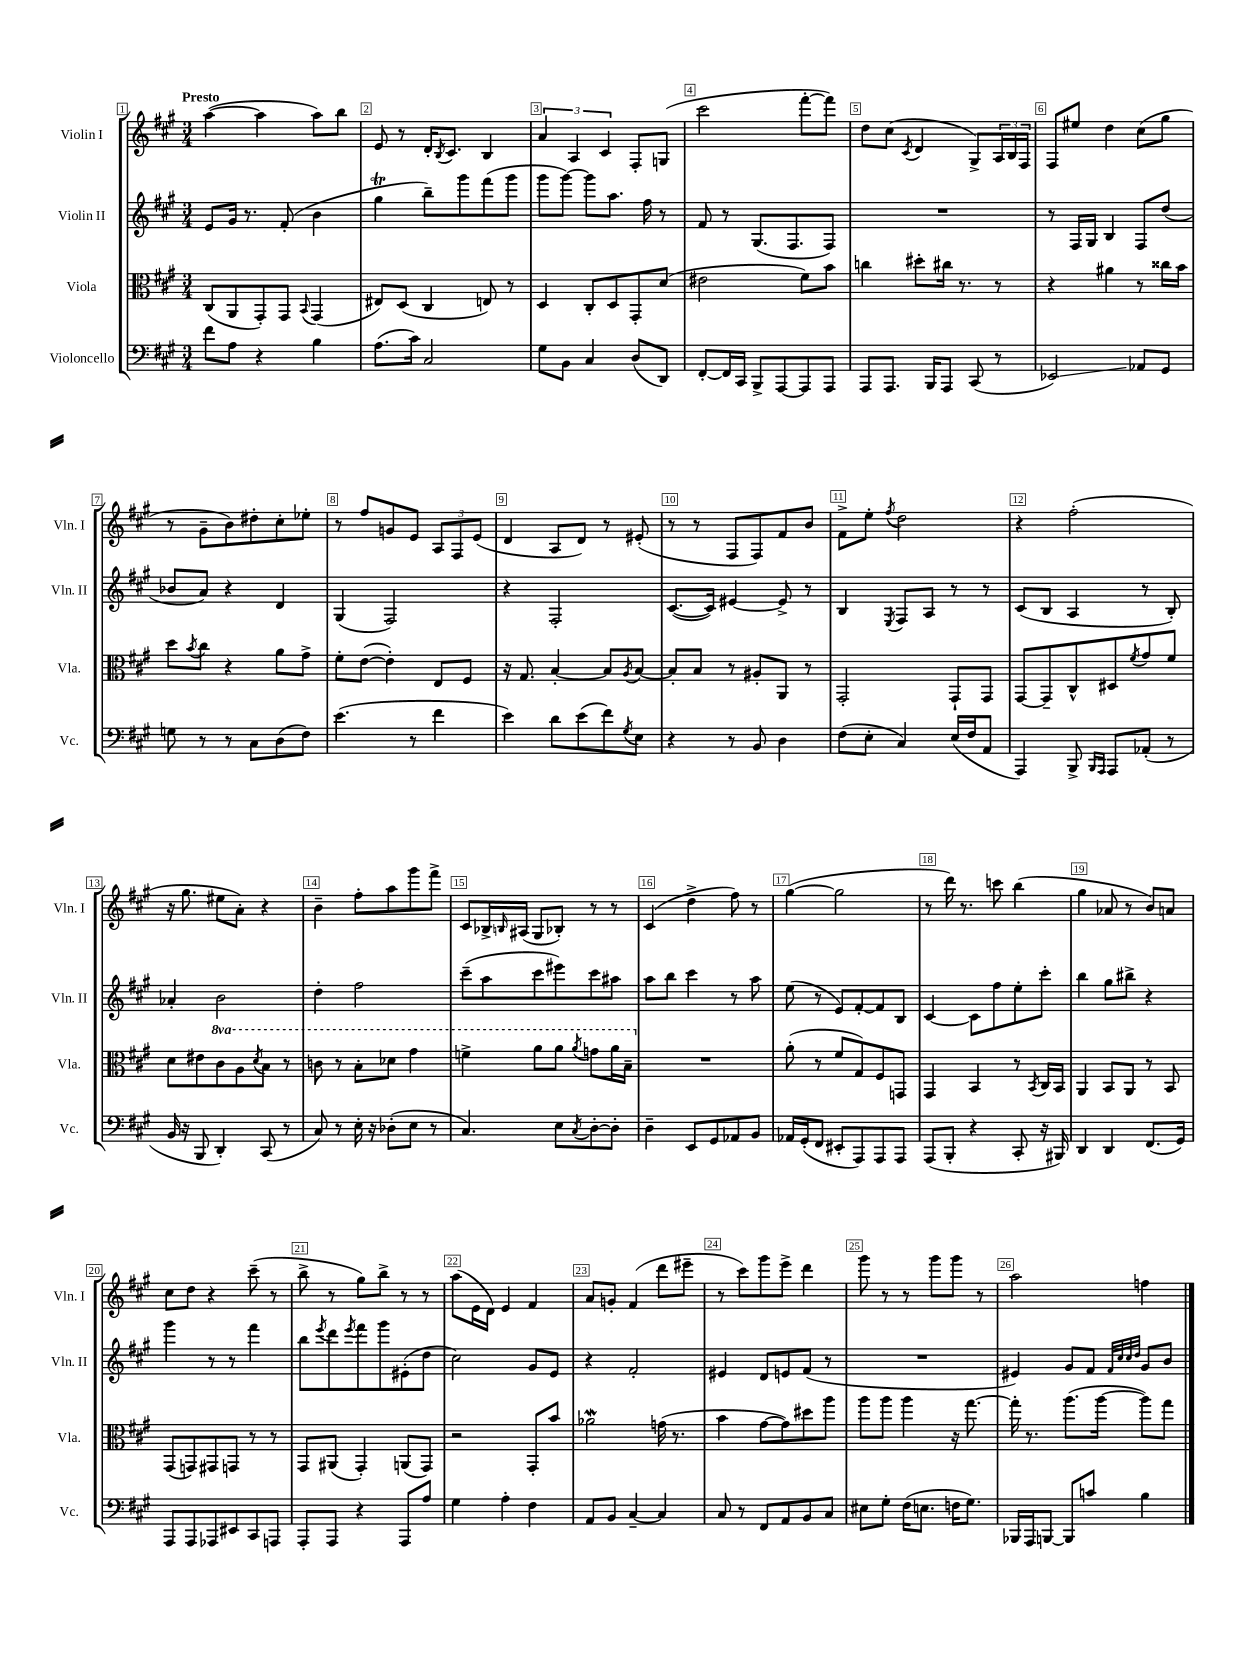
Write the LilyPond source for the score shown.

<<
\new StaffGroup <<
\new Staff = "s0" \with { instrumentName = "Violin I" shortInstrumentName = "Vln. I" } {
    \clef treble \key a \major \numericTimeSignature \time 3/4 \tempo "Presto"
    a''4~( a''4 a''8) b''8 |
    e'8 r8 d'16-. \acciaccatura { b8 } cis'8. b4 |
    \tuplet 3/2 { a'4 a4 cis'4 } fis8-. g8( |
    cis'''2 fis'''8~-. fis'''8) |
    d''8 cis''8( \acciaccatura { cis'8 } d'4 gis8->) \tuplet 3/2 { a16 b16 fis16 } |
    fis8 eis''8 d''4 cis''8( gis''8 |
    r8 gis'8-- b'8) dis''8-. cis''8-. ees''8-. |
    r8 fis''8 g'8 e'8 \tuplet 3/2 { a8 fis8 e'8( } |
    d'4 a8 d'8) r8 eis'8-.( |
    r8 r8 fis8 fis8) fis'8 b'8 |
    fis'8-> e''8-. \acciaccatura { fis''8 } d''2 |
    r4 fis''2-.( |
    r16 gis''8. eis''8 a'8-.) r4 |
    b'4-- fis''8-. a''8 gis'''8 fis'''8-> |
    cis'8 bes16-> \grace { b16 } ais16( gis8 bes8-.) r8 r8 |
    cis'4( d''4-> fis''8) r8 |
    gis''4~( gis''2 |
    r8 d'''16) r8. c'''8 b''4( |
    gis''4 aes'8 r8 b'8) a'8 |
    cis''8 d''8 r4 cis'''8--( r8 |
    b''8-> r8 gis''8) b''8-> r8 r8 |
    a''8( e'16 d'16) e'4 fis'4 |
    a'8 g'8-. fis'4( d'''8 eis'''8-- |
    r8 cis'''8) gis'''8 e'''8-> d'''4 |
    gis'''8 r8 r8 gis'''8 gis'''8 r8 |
    a''2 f''4 \bar "|." |
}
\new Staff = "s1" \with { instrumentName = "Violin II" shortInstrumentName = "Vln. II" } {
    \clef treble \key a \major \numericTimeSignature \time 3/4
    e'8 gis'16 r8. fis'8-.( b'4 |
    gis''4\trill b''8--) gis'''8 fis'''8( gis'''8 |
    gis'''8 gis'''8~) gis'''8 a''8. fis''16 r8 |
    fis'8 r8 gis8.( fis8. fis8) |
    R2. |
    r8 fis16 gis16 b4 fis8 d''8( |
    bes'8 a'8) r4 d'4 |
    gis4( fis2) |
    r4 fis2-. |
    cis'8.~( cis'16) eis'4~ eis'8-> r8 |
    b4 \acciaccatura { e8 } fis8 a8 r8 r8 |
    cis'8( b8 a4 r8 b8-.) |
    aes'4-. b'2 |
    d''4-. fis''2 |
    cis'''8--( a''8 cis'''8 eis'''8) cis'''8 ais''8 |
    a''8 b''8 cis'''4 r8 a''8 |
    e''8( r8 e'8) fis'8~-. fis'8 b8 |
    cis'4~ cis'8 fis''8 e''8-. cis'''8-. |
    b''4 gis''8 bis''8-> r4 |
    gis'''4 r8 r8 fis'''4 |
    b''8 \acciaccatura { e'''8 } d'''8 \acciaccatura { e'''8 } fis'''8 gis'''8 eis'8-.( d''8 |
    cis''2) gis'8 e'8 |
    r4 fis'2-. |
    eis'4 d'8 e'8 fis'8( r8 |
    R2. |
    eis'4) gis'8 fis'8 \grace { fis'32 cis''32 cis''32 d''32 } gis'8 b'8 \bar "|." |
}
\new Staff = "s2" \with { instrumentName = "Viola" shortInstrumentName = "Vla." } {
    \clef alto \key a \major \numericTimeSignature \time 3/4 \set Staff.ottavationMarkups = #ottavation-simple-ordinals
    cis8( a,8 gis,8-.) gis,8 \appoggiatura { b,8 } gis,4( |
    eis8) d8( cis4 e8) r8 |
    d4 cis8-. d8 gis,8-. d'8( |
    eis'2 fis'8) b'8 |
    c''4 dis''8-. cis''16 r8. r8 |
    r4 ais'4 r8 cisis''16 b'16 |
    d''8 \acciaccatura { b'8 } cis''8 r4 a'8 gis'8-> |
    fis'8-. e'8~( e'4-.) e8 fis8 |
    r16 gis8. b4~-. b8 \acciaccatura { a8 } b8~ |
    b8-. b8 r8 ais8-. a,8 r8 |
    gis,2-. gis,8-! gis,8 |
    gis,8~ gis,8-- cis8-^ dis8 \acciaccatura { fis'8 } gis'8 fis'8 |
    d'8 eis'8 \ottava #1 cis''8 a'8 \acciaccatura { d''8 } b'8 r8 |
    c''8 r8 b'8-. des''8 gis''4 |
    f''4-> a''8 a''8 \acciaccatura { a''8 } g''8 a''16 b'16-- \ottava #0 |
    R2. |
    a'8-.( r8 fis'8 gis8) fis8 g,8 |
    gis,4 b,4 r8 \acciaccatura { b,8 } cis16 b,16 |
    a,4 b,8 a,8 r8 b,8 |
    gis,8( g,8) gis,8 g,8 r8 r8 |
    gis,8 ais,8( gis,4-.) a,8( gis,8) |
    r2 gis,8-. b'8 |
    aes'2\mordent g'16( r8. |
    b'4 gis'8~ gis'8) dis''8 a''8 |
    a''8 a''8 a''4 r16 gis''8.~ |
    gis''16-. r8. a''8.( a''16~ a''8) gis''8 \bar "|." |
}
\new Staff = "s3" \with { instrumentName = "Violoncello" shortInstrumentName = "Vc." } {
    \clef bass \key a \major \numericTimeSignature \time 3/4
    fis'8 a8 r4 b4 |
    a8.( cis'16) cis2 |
    gis8 b,8 cis4 d8( d,8) |
    fis,8~-. fis,16 cis,16 b,,8-> a,,8~ a,,8 a,,8 |
    a,,8 a,,8. b,,16 a,,8 cis,8( r8 |
    ees,2\glissando) aes,8 gis,8 |
    g8 r8 r8 cis8 d8( fis8) |
    e'4.( r8 fis'4 |
    e'4) d'8 e'8( fis'8) \acciaccatura { gis8 } e8 |
    r4 r8 b,8 d4 |
    fis8( e8-. cis4) e16( fis16 a,8 |
    a,,4) b,,8-> \grace { b,,16 a,,16 } a,,8 aes,8-.( r8 |
    b,16 r16 b,,8 d,4-.) cis,8( r8 |
    cis8) r8 e16-. r16 des8-.( e8 r8 |
    cis4.) e8 \acciaccatura { cis8 } d8~-. d8-. |
    d4-- e,8 gis,8 aes,8 b,8 |
    aes,16 gis,16-.( fis,8 eis,8-. a,,8) a,,8 a,,8 |
    a,,8( b,,8-. r4 cis,8-. r16 bis,,16) |
    d,4 d,4 fis,8.( gis,16) |
    a,,8 a,,8 aes,,8 eis,8 cis,8 a,,8 |
    a,,8-. a,,8 r4 a,,8 a8 |
    gis4 a4-. fis4 |
    a,8 b,8 cis4~-- cis4 |
    cis8 r8 fis,8 a,8 b,8 cis8 |
    eis8 gis8-. fis16( e8. f16 gis8.) |
    bes,,16 a,,16 b,,8~ b,,8 c'8 b4 \bar "|." |
}
>>
>>
\layout { \context { \Score \override BarNumber.break-visibility = ##(#f #t #t) barNumberVisibility = #all-bar-numbers-visible \override BarNumber.stencil = #(make-stencil-boxer 0.1 0.3 ly:text-interface::print) } }
